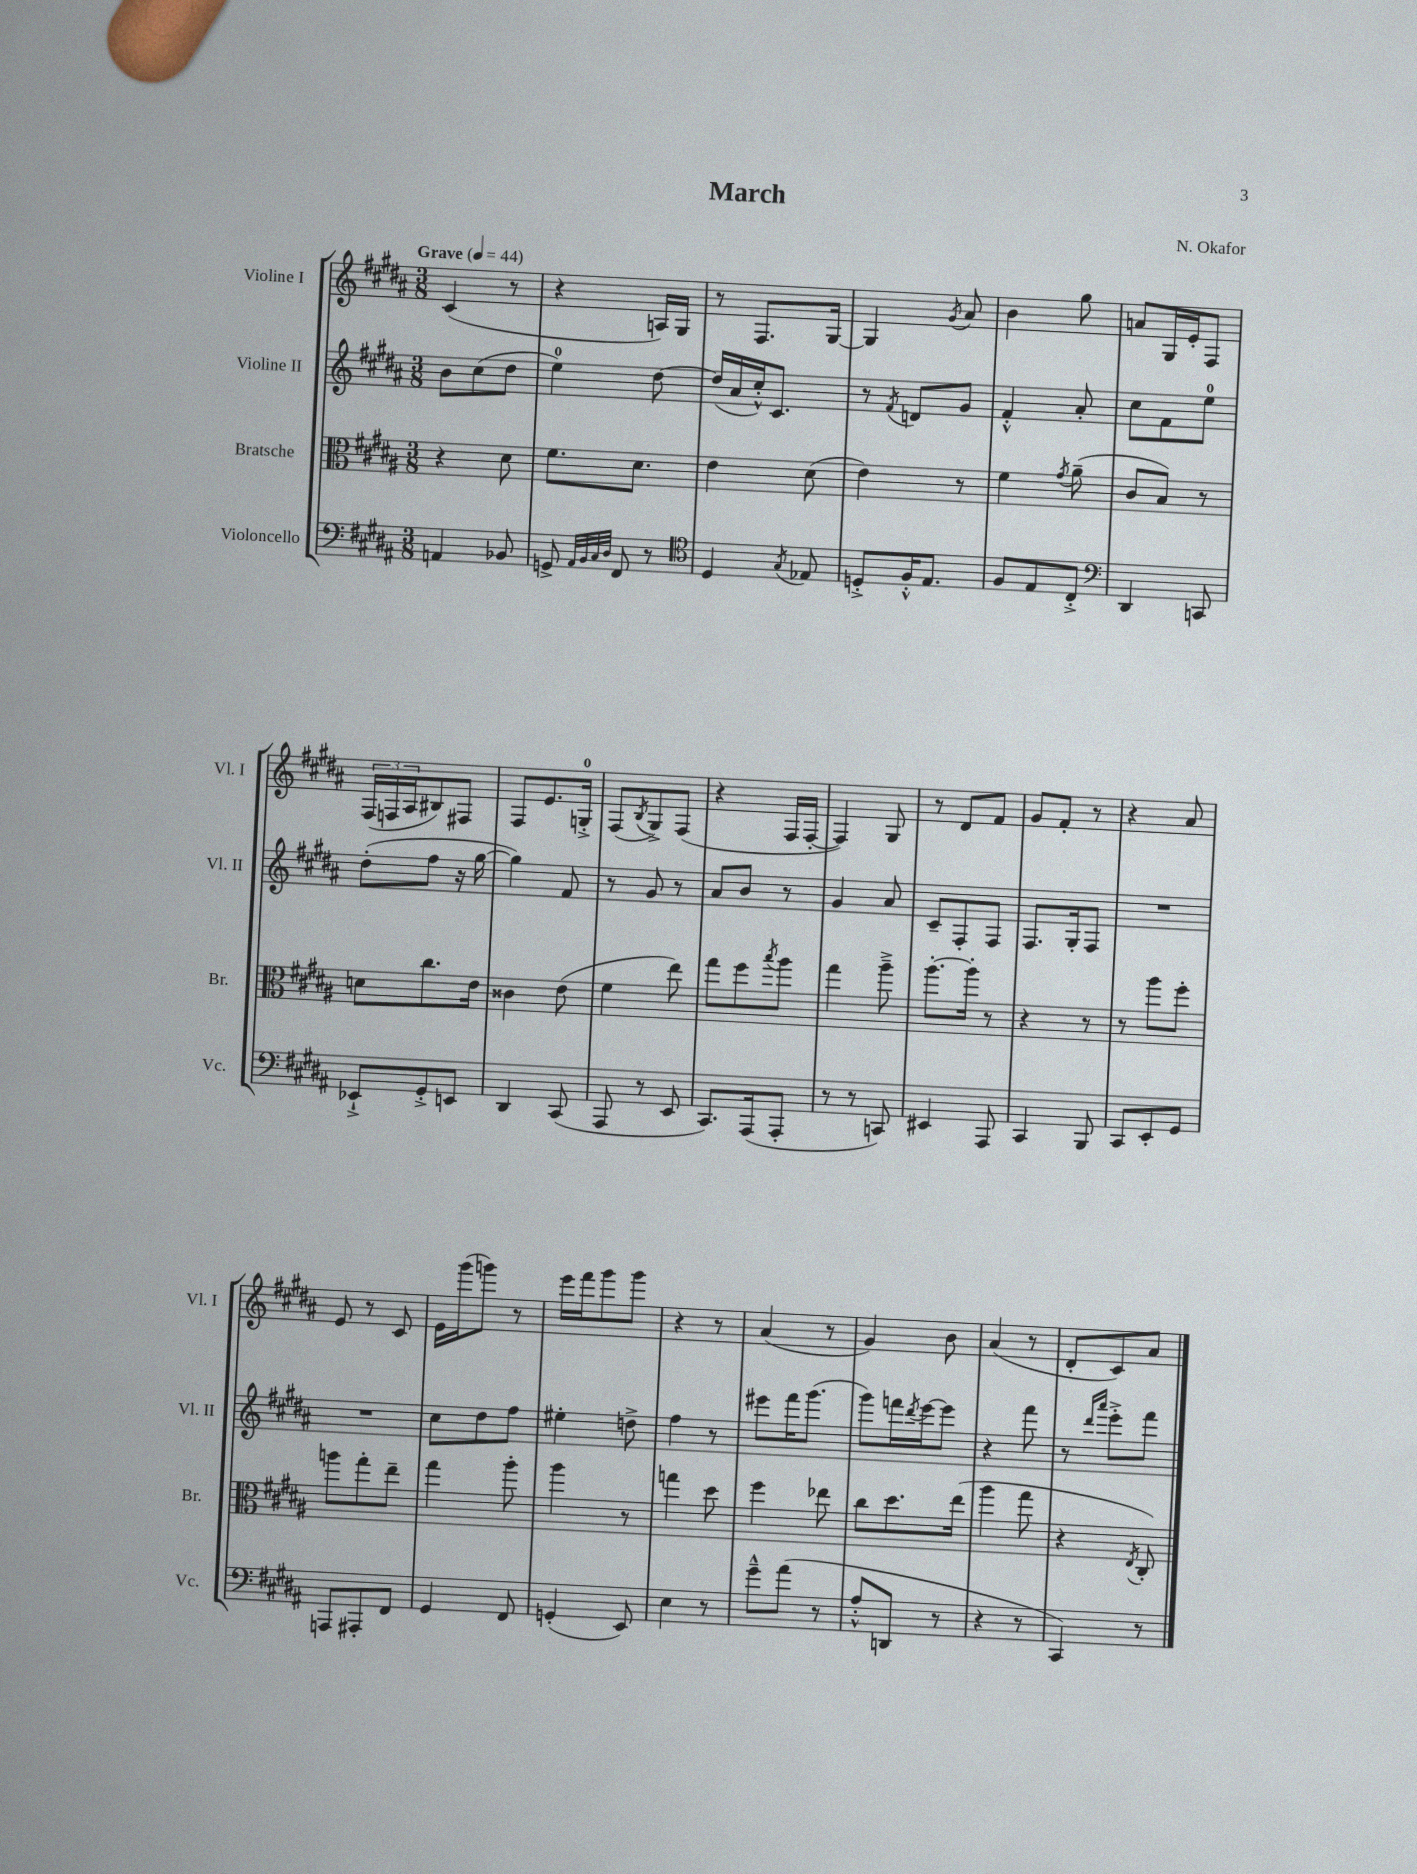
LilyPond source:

\header { title = "March" composer = "N. Okafor" }
<<
\new StaffGroup <<
\new Staff = "s0" \with { instrumentName = "Violine I" shortInstrumentName = "Vl. I" } {
    \clef treble \key b \major \numericTimeSignature \time 3/8 \tempo "Grave" 4 = 44
    cis'4( r8 |
    r4 a16) gis16 |
    r8 fis8. gis16~ |
    gis4 \acciaccatura { gis'8 } ais'8 |
    b'4 gis''8 |
    a'8 gis16 e'16-. fis8 |
    \tuplet 3/2 { fis16( f16 ais16 } bis8) fis8 |
    fis8 e'8. g16-0-.-> |
    fis8( \acciaccatura { b8 } gis8->) fis8( |
    r4 fis16 fis16~-. |
    fis4) gis8 |
    r8 dis'8 fis'8 |
    gis'8 fis'8-. r8 |
    r4 ais'8 |
    e'8 r8 cis'8 |
    e'16 gis'''16( g'''8) r8 |
    e'''16 fis'''16 gis'''8 gis'''8 |
    r4 r8 |
    ais'4( r8 |
    gis'4) b'8 |
    ais'4( r8 |
    dis'8-. cis'8) ais'8 \bar "|." |
}
\new Staff = "s1" \with { instrumentName = "Violine II" shortInstrumentName = "Vl. II" } {
    \clef treble \key b \major \numericTimeSignature \time 3/8
    b'8 cis''8( dis''8 |
    e''4-0) dis''8~ |
    dis''16( ais'16 cis''16-.-^) cis'8. |
    r8 \acciaccatura { fis'8 } d'8 gis'8 |
    fis'4-.-^ ais'8-. |
    cis''8 fis'8 e''8-0 |
    dis''8-.( fis''8 r16 gis''16~ |
    gis''4) fis'8 |
    r8 gis'8 r8 |
    ais'8 b'8 r8 |
    gis'4 ais'8 |
    cis'8-- fis8-. fis8 |
    fis8. gis16-. fis8 |
    R4. |
    R4. |
    cis''8 dis''8 fis''8 |
    eis''4-. d''8-> |
    fis''4 r8 |
    eis'''8 fis'''16 gis'''8.( |
    gis'''8) f'''16 \acciaccatura { dis'''8 } e'''16~ e'''8 |
    r4 fis'''8 |
    r8 \grace { dis'''16 ais'''16 } e'''8-.-> fis'''8 \bar "|." |
}
\new Staff = "s2" \with { instrumentName = "Bratsche" shortInstrumentName = "Br." } {
    \clef alto \key b \major \numericTimeSignature \time 3/8
    r4 dis'8 |
    fis'8. dis'8. |
    e'4 dis'8( |
    e'4) r8 |
    fis'4 \acciaccatura { gis'8 } ais'8--( |
    cis'8 b8) r8 |
    d'8 cis''8. e'16 |
    cisis'4 e'8( |
    fis'4 e''8) |
    gis''8 fis''8 \acciaccatura { b''8 } ais''8 |
    gis''4 ais''8---> |
    ais''8.~-. ais''16-. r8 |
    r4 r8 |
    r8 ais''8 fis''8-. |
    a''8 gis''8-. e''8-- |
    gis''4 ais''8-. |
    ais''4 r8 |
    g''4 dis''8 |
    fis''4 ees''8 |
    cis''8 dis''8. e''16( |
    ais''4 gis''8 |
    r4 \acciaccatura { e8 } cis8-.) \bar "|." |
}
\new Staff = "s3" \with { instrumentName = "Violoncello" shortInstrumentName = "Vc." } {
    \clef bass \key b \major \numericTimeSignature \time 3/8
    a,4 bes,8 |
    g,8-> \grace { ais,32 b,32 cis32 dis32 } fis,8 r8 |
    \clef tenor dis4 \acciaccatura { gis8 } ees8 |
    d8-.-> fis16-.-^ e8. |
    fis8 e8 cis8-.-> |
    \clef bass dis,4 c,8 |
    ees,8-!-> gis,8-.-> e,8 |
    dis,4 cis,8( |
    ais,,8 r8 e,8 |
    cis,8.) ais,,16( ais,,8-. |
    r8 r8 c,8) |
    eis,4 ais,,8 |
    cis,4 b,,8 |
    cis,8 e,8-. gis,8 |
    a,,8 ais,,8-. fis,8 |
    gis,4 fis,8 |
    g,4-.( e,8) |
    e4 r8 |
    gis'8---^ ais'8( r8 |
    ais8-.-^ d,8 r8 |
    r4 r8 |
    cis,4) r8 \bar "|." |
}
>>
>>
\layout { \context { \Score \remove "Bar_number_engraver" } }
